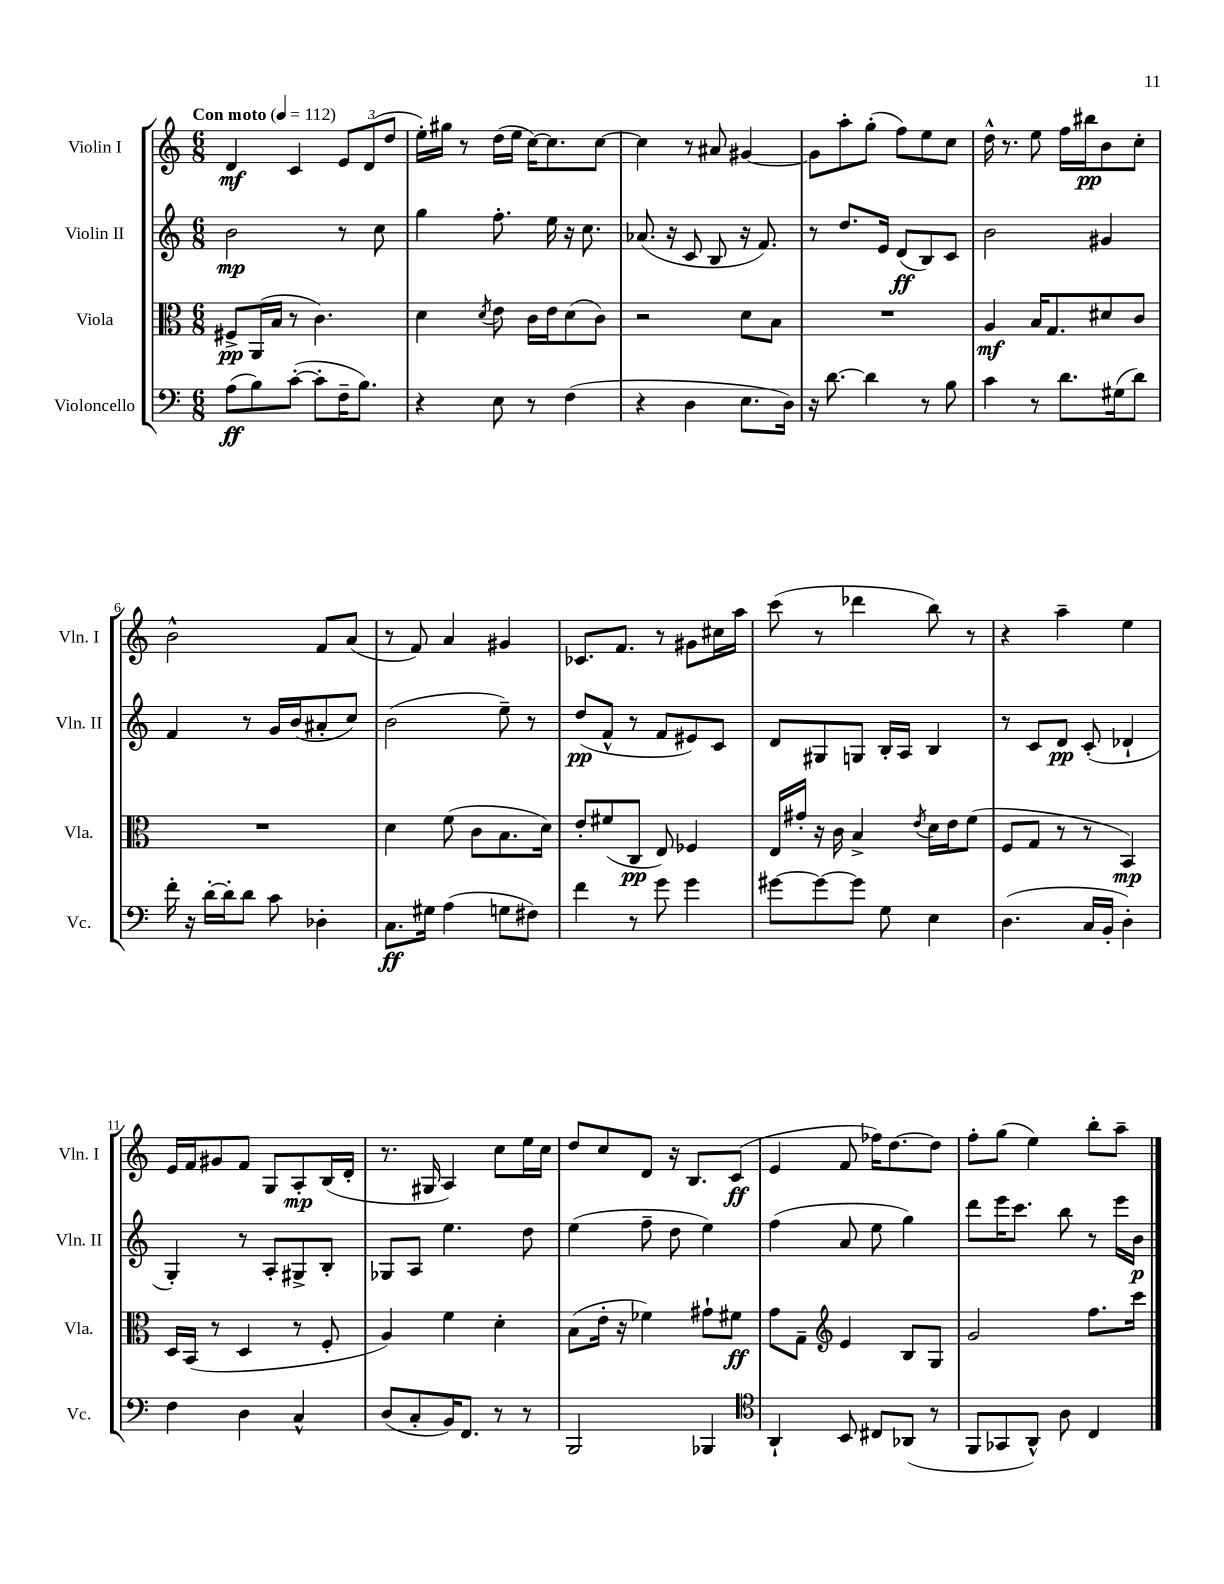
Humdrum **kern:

**kern	**kern	**kern	**kern
*staff4	*staff3	*staff2	*staff1
*clefF4	*clefC3	*clefG2	*clefG2
*k[]	*k[]	*k[]	*k[]
*M6/8	*M6/8	*M6/8	*M6/8
*MM112	*MM112	*MM112	*MM112
(8A	8F#^	2b	4d
8B)	(16AA	.	.
.	16B	.	.
([8c'	8r	.	4c
8c']	4.c)	.	.
16F~	.	8r	12e
8.B)	.	.	.
.	.	.	(12d
.	.	8cc	.
.	.	.	12dd
=	=	=	=
4r	4d	4gg	16ee')
.	.	.	16gg#
.	.	.	8r
.	8qd	.	.
8E	8e	8.ff'	(16dd
.	.	.	16ee
8r	16c	.	[16cc)
.	16e	16ee	8.cc]
(4F	(8d	16r	.
.	.	8.cc	.
.	8c)	.	[8cc
=	=	=	=
4r	2r	(8.a-	4cc]
.	.	16r	.
4D	.	8c	8r
.	.	8B	8a#
8.E	8d	16r	[4g#
.	.	8.f)	.
.	8B	.	.
16D)	.	.	.
=	=	=	=
16r	2.r	8r	8g#]
[8.d	.	.	.
.	.	8.dd	8aa'
4d]	.	.	(8gg'
.	.	16e	.
.	.	(8d	8ff)
8r	.	8B)	8ee
8B	.	8c	8cc
=	=	=	=
4c	4A	2b	16dd^^
.	.	.	8.r
8r	16B	.	8ee
.	8.G	.	.
8.d	.	.	16ff
.	.	.	16bb#
.	8d#	4g#	8b
(16G#	.	.	.
8d)	8c	.	8cc'
=	=	=	=
16f'	2.r	4f	2b^^
16r	.	.	.
[16d'	.	.	.
16d']	.	.	.
8d	.	8r	.
8c	.	16g	.
.	.	(16b	.
4D-'	.	8a#'	8f
.	.	8cc)	(8a
=	=	=	=
8.C	4d	(2b	8r
.	.	.	8f)
16G#	.	.	.
(4A	(8f	.	4a
.	8c	.	.
8G	8.B	8ee~)	4g#
8F#)	.	8r	.
.	16d)	.	.
=	=	=	=
4f	8e'	(8dd	8.c-
.	(8f#	8f^^	.
.	.	.	8.f
8r	8C	8r	.
8g	8E)	8f	8r
4g	4F-	8e#)	8g#
.	.	8c	16cc#
.	.	.	16aa
=	=	=	=
[8g#	16E	8d	(8ccc
.	16g#'	.	.
8g#_	16r	8G#	8r
.	16c	.	.
8g#]	4B^	8G	4ddd-
8G	.	16B'	.
.	.	16A	.
.	8qe	.	.
4E	16d	4B	8bb)
.	16e	.	.
.	(8f	.	8r
=	=	=	=
(4.D	8F	8r	4r
.	8G	8c	.
.	8r	8d	4aa~
16C	8r	(8c'	.
16BB'	.	.	.
4D')	4BB)	4d-`	4ee
=	=	=	=
4F	16D	4G')	16e
.	(16BB	.	16f
.	8r	.	8g#
4D	4D	8r	8f
.	.	8A'	8G
4C^^	8r	8G#^	8A'
.	8F'	8B'	(16B
.	.	.	16d'
=	=	=	=
(8D	4A)	8G-	8.r
8C'	.	8A	.
.	.	.	16G#
16BB)	4f	4.ee	4A)
8.FF	.	.	.
8r	4d'	.	8cc
8r	.	8dd	16ee
.	.	.	16cc
=	=	=	=
2BBB	(8B	(4ee	8dd
.	16e'	.	8cc
.	16r	.	.
.	4f-)	8ff~	8d
.	.	8dd	16r
.	.	.	8.B
4BBB-	8g#`	4ee)	.
.	8f#	.	(8c
=	=	=	=
*clefC4	*	*	*
4AA`	8g	(4ff	4e
.	8G~	.	.
*	*clefG2	*	*
8BB	4e	8a	8f
8C#	.	8ee	16ff-)
.	.	.	[8.dd
(8AA-	8B	4gg)	.
8r	8G	.	8dd]
=	=	=	=
8FF	2g	8ddd	8ff'
8GG-	.	16eee	(8gg
.	.	8.ccc	.
8AA^^)	.	.	4ee)
8A	.	8bb	.
4C	8.ff	8r	8bb'
.	.	16eee	8aa~
.	16ccc	16b	.
==	==	==	==
*-	*-	*-	*-
